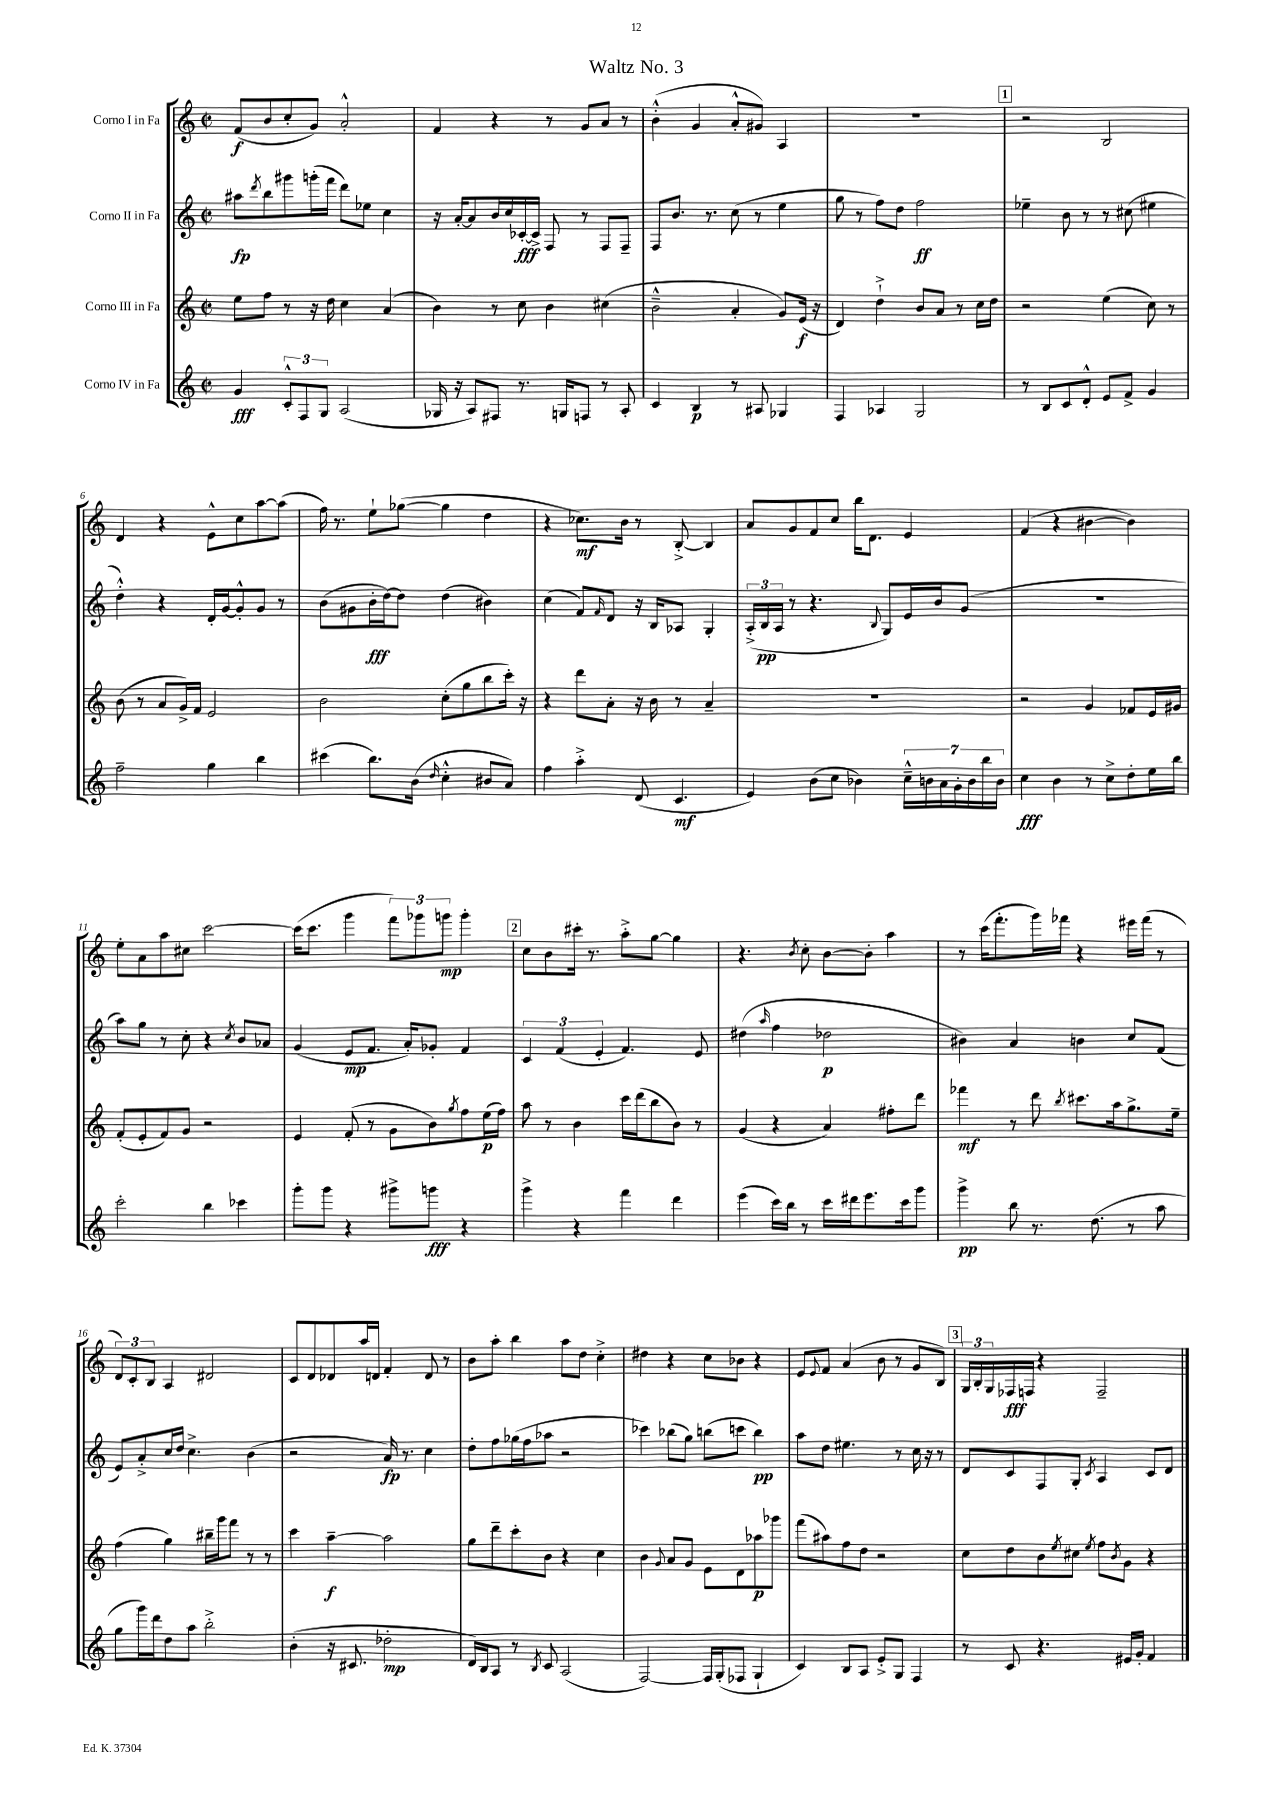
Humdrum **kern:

**kern	**kern	**kern	**kern
*staff4	*staff3	*staff2	*staff1
*clefG2	*clefG2	*clefG2	*clefG2
*k[]	*k[]	*k[]	*k[]
*M2/2	*M2/2	*M2/2	*M2/2
*met(c|)	*met(c|)	*met(c|)	*met(c|)
4g	8ee	8aa#	(8f
.	.	8qddd	.
.	8ff	8bb	8b
12c'^^	8r	8ggg#	8cc'
12F	.	.	.
.	16r	(16ggg'	8g)
12G	.	.	.
.	16dd	16fff	.
(2A	4cc	8ddd)	2a'^^
.	.	8ee-	.
.	(4a	4cc	.
=	=	=	=
16G-	4b)	16r	4f
16r	.	[16a'	.
8A)	.	8a]	.
8F#	8r	16b	4r
.	.	16cc	.
8.r	8cc	[16c-'	.
.	.	16c-^]	.
.	4b	8F	8r
16G	.	.	.
8F	.	8r	8g
8r	(4cc#	8F	8a
8A'	.	8F~	8r
=	=	=	=
4c	2b~^^	8F	(4b'^^
.	.	8.b	.
4B	.	.	4g
.	.	8.r	.
8r	4a'	(8cc	8a'^^
8A#	.	8r	8g#)
4G-	8g)	4ee	4A
.	(16e	.	.
.	16r	.	.
=	=	=	=
4F	4d)	8gg	1r
.	.	8r	.
4A-	4dd`^	8ff)	.
.	.	8dd	.
2G	8b	2ff	.
.	8a	.	.
.	8r	.	.
.	16cc	.	.
.	16dd	.	.
=	=	=	=
8r	2r	4ee-~	2r
8B	.	.	.
8c	.	8b	.
8d'^^	.	8r	.
8e	(4ee	8r	2B
8f^	.	(8cc#	.
4g	8cc)	4ee#	.
.	8r	.	.
=	=	=	=
2ff~	(8b	4dd'^^)	4d
.	8r	.	.
.	8a	4r	4r
.	16g^)	.	.
.	16f	.	.
4gg	2e	16d'	8e^^
.	.	[16g	.
.	.	8g'^^]	8cc
4bb	.	8g	[8aa
.	.	8r	(8aa]
=	=	=	=
(4ccc#	2b	(8b	16ff)
.	.	.	8.r
.	.	8g#	.
8.bb)	.	16b'	8ee`
.	.	[16dd)	.
.	.	8dd]	([8gg-
(16b	.	.	.
16qqdd	.	.	.
4cc'^^	(8cc'	(4dd	4gg-]
.	8gg	.	.
8b#	8bb	4b#)	4dd
8a)	16ccc')	.	.
.	16r	.	.
=	=	=	=
4ff	4r	(4cc	4r
4aa'^	8ddd	8f)	8.cc-)
.	.	16qqf	.
.	8a'	8d	.
.	.	.	16b
(8d	16r	16r	8r
.	16b	16B	.
4.c	8r	8A-	[8B'^
.	4a~	4G'	4B]
=	=	=	=
4e)	1r	(24A'^	8a
.	.	24B	.
.	.	24A	.
.	.	8r	8g
(8b	.	4.r	8f
8cc	.	.	8cc
4b-)	.	.	16bb
.	.	.	8.d
.	.	8qqB	.
.	.	8G)	.
28cc~^^	.	16e	4e
28b	.	.	.
.	.	16b	.
28a	.	.	.
28g'	.	.	.
.	.	(8g	.
28b	.	.	.
28bb	.	.	.
28b	.	.	.
=	=	=	=
4cc	2r	1r	(4f
4b	.	.	4r
8r	4g	.	[4b#
8cc^	.	.	.
8dd'	8f-	.	4b#])
16ee	16e	.	.
16bb	16g#	.	.
=	=	=	=
2ccc'	(8f'	8aa)	8ee'
.	8e'	8gg	8a
.	8f)	8r	8aa
.	8g	8cc'	8cc#
4bb	2r	4r	[2ccc
.	.	8qcc	.
4ccc-	.	8b	.
.	.	8a-	.
=	=	=	=
8ggg'	4e	(4g	(16ccc]
.	.	.	8.ccc
8ggg	.	.	.
4r	(8f'	8e	4ggg
.	8r	8.f	.
8ggg#^	8g	.	12fff)
.	.	16a')	.
.	.	.	12ggg-
8ggg	8b)	8g-'	.
.	.	.	12ggg
.	8qgg	.	.
4r	8ff	4f	4ggg'
.	(16ee	.	.
.	16ff)	.	.
=	=	=	=
4ggg^	8aa	6c	8cc
.	8r	.	8b
.	.	(6f	.
4r	4b	.	16ccc#'
.	.	.	8.r
.	.	6e'	.
4fff	16ccc	4.f)	8aa'^
.	(16ddd	.	.
.	8bb	.	[8gg
4ddd	8b)	.	4gg]
.	8r	8e	.
=	=	=	=
(4eee	(4g	(4dd#	4.r
.	.	16qqaa	.
16ccc)	4r	4ff	.
16bb	.	.	.
.	.	.	8qb
8r	.	.	8cc'
16ccc	4a)	2dd-	[8b
16ddd#	.	.	.
8.eee	.	.	8b']
.	8ff#'	.	4aa
16ccc	.	.	.
8ggg	8ddd	.	.
=	=	=	=
4ggg^	4fff-	4b#)	8r
.	.	.	(16ccc
.	.	.	8.fff'
8bb	8r	4a	.
8.r	8ddd	.	16ggg)
.	.	.	16fff-
.	8qbb	.	.
.	8.ccc#	4b	4r
(8.dd	.	.	.
.	16aa	.	.
8r	8.gg^	8cc	16eee#
.	.	.	(16fff-
8aa	.	(8f	8r
.	16ee~	.	.
=	=	=	=
8gg	(4ff	8e)	12d)
.	.	.	12c'
16ggg)	.	8a'^	.
.	.	.	12B
16ddd	.	.	.
8dd	4gg)	16cc	4A
.	.	16dd	.
8aa	.	4.cc^	.
2bb'^	16bb#~	.	2d#
.	16ggg	.	.
.	8fff	.	.
.	8r	(4b	.
.	8r	.	.
=	=	=	=
(4b'	4ccc	2r	8c
.	.	.	8d
16r	[4aa~	.	8d-
8.c#	.	.	.
.	.	.	16aa
.	.	.	16d
2dd-'	2aa]	16a)	4f'
.	.	8.r	.
.	.	4cc	8d
.	.	.	8r
=	=	=	=
16d)	8gg	8dd'	8b
16B	.	.	.
8A	8ddd~	8ff	8aa'
8r	8ccc'	(16gg-	4bb
.	.	16ff	.
8qB	.	.	.
8c	8b	8aa-	.
(2A	4r	2r	8aa
.	.	.	8dd
.	4cc	.	4cc'^
=	=	=	=
[2F)	4b	4ccc-)	4dd#
.	8qqg	.	.
.	8a	(8bb-	4r
.	8g	8gg)	.
16F]	8e	(8bb	8cc
(16G'	.	.	.
8F-	8d	8ccc	8b-
4G`	8aa-	4bb)	4r
.	8ggg-	.	.
=	=	=	=
4c)	(8fff	8aa	8e
.	.	.	8qqe
.	8aa#)	8dd	8f
8B	8ff	4.ee#	(4a
8A	8dd	.	.
8e'^	2r	.	8b
8G	.	8r	8r
4F	.	16cc	8g
.	.	16r	.
.	.	8r	8B)
=	=	=	=
8r	8cc	8d	24G
.	.	.	24B'
.	.	.	24G
8c	8dd	8c	16F-
.	.	.	16F
4.r	8b	8F	4r
.	8qee	.	.
.	8cc#	8G'	.
.	8qee	8qc	.
.	8ff	4A	2F~
.	8qb	.	.
16e#	8g	.	.
16g'	.	.	.
4f	4r	8c	.
.	.	8d	.
==	==	==	==
*-	*-	*-	*-
